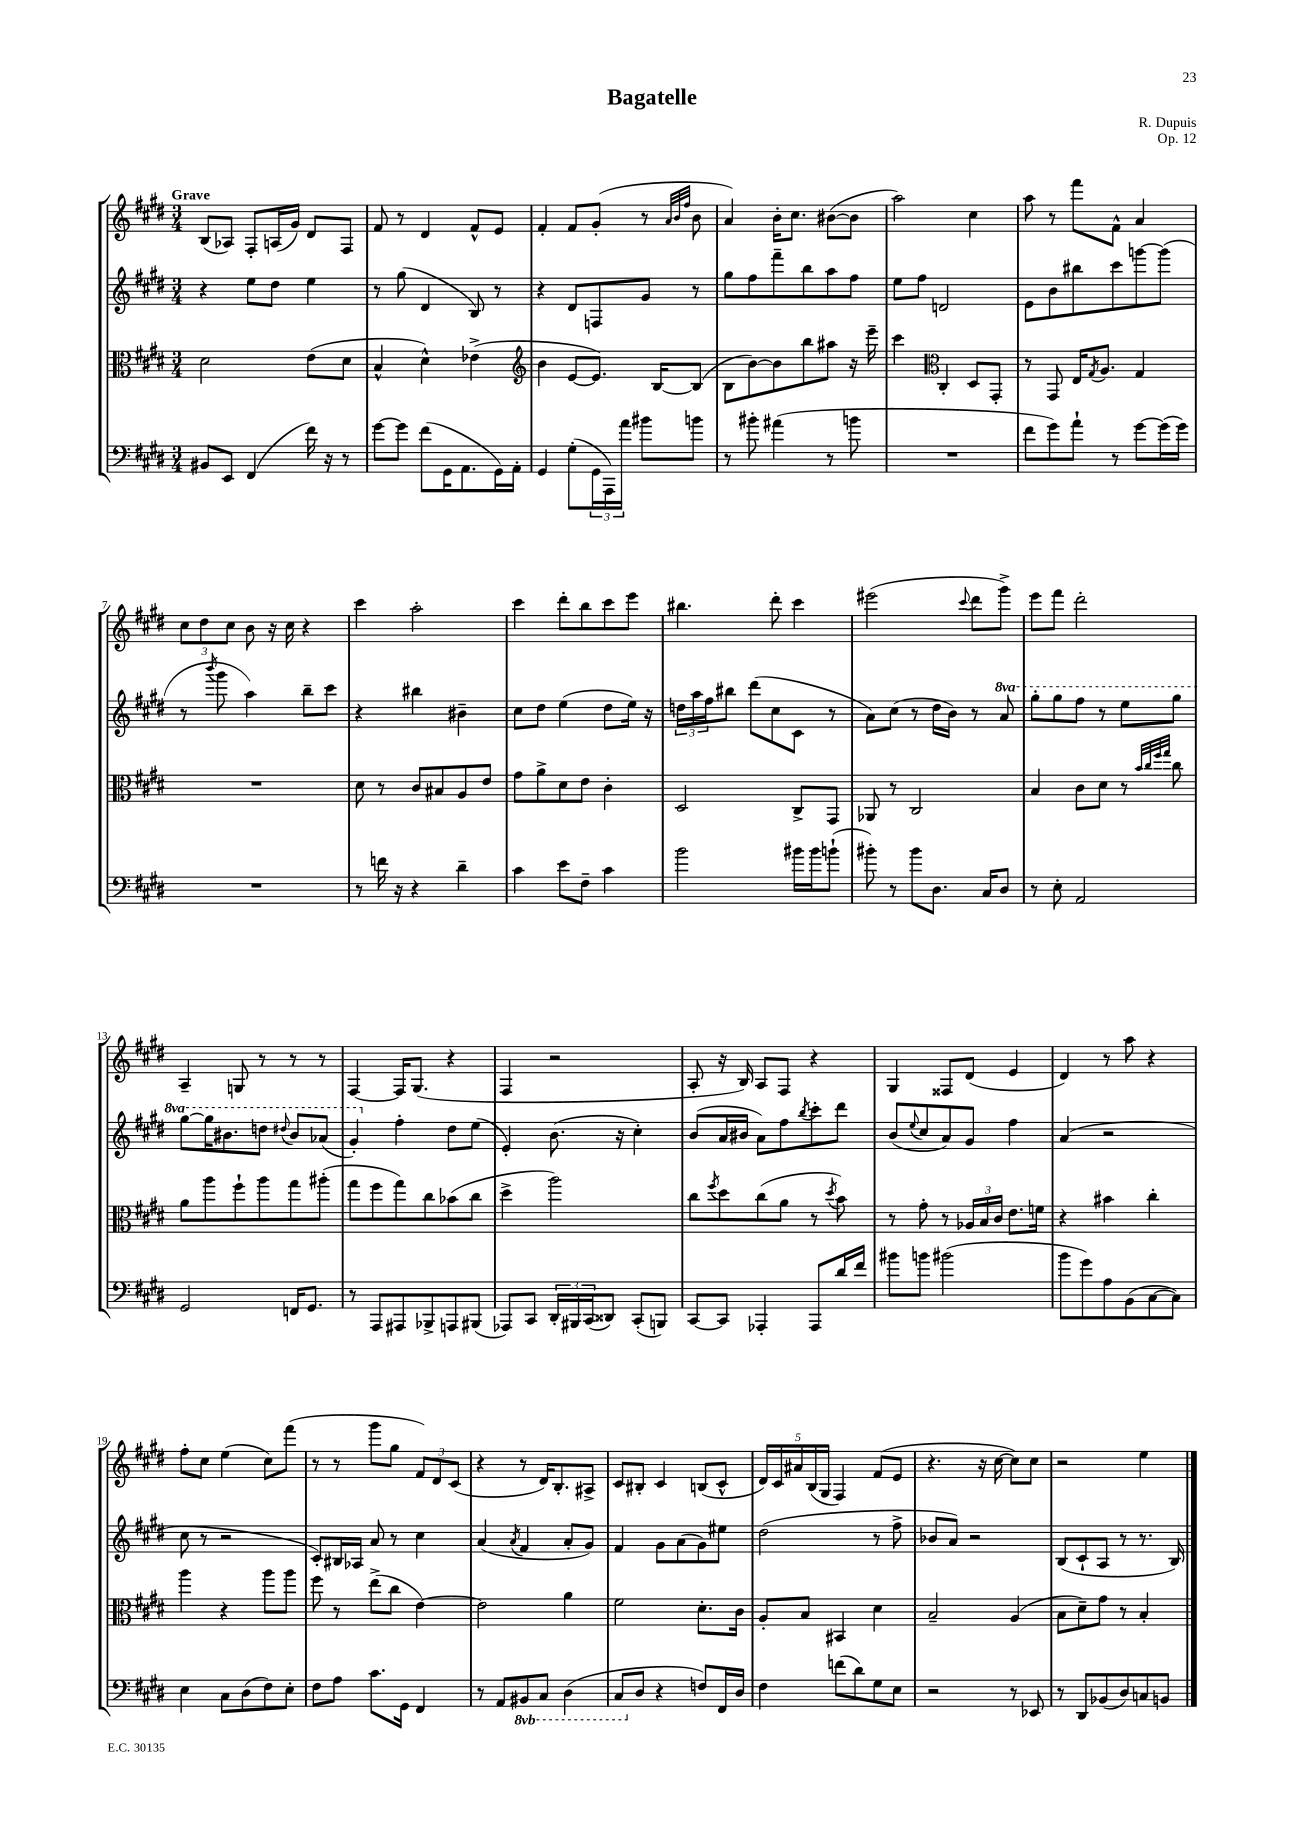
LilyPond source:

\header { title = "Bagatelle" composer = "R. Dupuis" opus = "Op. 12" }
<<
\new StaffGroup <<
\new Staff = "s0" {
    \clef treble \key e \major \numericTimeSignature \time 3/4 \tempo "Grave"
    b8( aes8) fis8-. a16( gis'16) dis'8 fis8 |
    fis'8 r8 dis'4 fis'8-^ e'8 |
    fis'4-. fis'8 gis'8-.( r8 \grace { a'32 b'32 fis''32 } b'8 |
    a'4) b'16-. cis''8. bis'8~( bis'8 |
    a''2) cis''4 |
    a''8 r8 fis'''8 fis'8-^ a'4 |
    \tuplet 3/2 { cis''8 dis''8 cis''8 } b'8 r16 cis''16 r4 |
    cis'''4 a''2-. |
    cis'''4 dis'''8-. b''8 cis'''8 e'''8 |
    bis''4. dis'''8-. cis'''4 |
    eis'''2( \appoggiatura { cis'''8 } dis'''8 gis'''8->) |
    e'''8 fis'''8 dis'''2-. |
    a4-- g8 r8 r8 r8 |
    fis4~ fis16 gis8.( r4 |
    fis4 r2 |
    a8-. r16 b16) a8 fis8 r4 |
    gis4 fisis8 dis'8( e'4 |
    dis'4) r8 a''8 r4 |
    fis''8-. cis''8 e''4( cis''8) fis'''8( |
    r8 r8 gis'''8 gis''8 \tuplet 3/2 { fis'8) dis'8 cis'8( } |
    r4 r8 dis'16) b8.-. ais8-> |
    cis'8 bis8-. cis'4 b8( cis'8-^ |
    \tuplet 5/4 { dis'16) cis'16 ais'16 b16( gis16 } fis4) fis'8( e'8 |
    r4. r16 cis''16~ cis''8) cis''8 |
    r2 e''4 \bar "|." |
}
\new Staff = "s1" {
    \clef treble \key e \major \numericTimeSignature \time 3/4 \set Staff.ottavationMarkups = #ottavation-simple-ordinals
    r4 e''8 dis''8 e''4 |
    r8 gis''8( dis'4 b8) r8 |
    r4 dis'8 f8 gis'8 r8 |
    gis''8 fis''8 fis'''8-- b''8 a''8 fis''8 |
    e''8 fis''8 d'2 |
    e'8 b'8 bis''8 cis'''8 g'''8~ g'''8( |
    r8 \acciaccatura { b'''8 } gis'''8 a''4) b''8-- cis'''8 |
    r4 bis''4 bis'4-- |
    cis''8 dis''8 e''4( dis''8 e''16) r16 |
    \tuplet 3/2 { d''16 a''16 fis''16 } bis''8 dis'''8( cis''8 cis'8 r8 |
    a'8) cis''8( r8 dis''16 b'16) r8 \ottava #1 a''8 |
    gis'''8-. gis'''8 fis'''8 r8 e'''8 gis'''8 |
    gis'''8~ gis'''16 bis''8. d'''8 \appoggiatura { dis'''8 } bis''8 aes''8( |
    gis''4-.) \ottava #0 fis''4-. dis''8 e''8( |
    e'4-.) b'8.( r16 cis''4-.) |
    b'8( a'16 bis'16 a'8) fis''8 \acciaccatura { b''8 } cis'''8-. dis'''8 |
    b'8( \appoggiatura { e''8 } cis''8 a'8) gis'8 fis''4 |
    a'4( r2 |
    cis''8 r8 r2 |
    cis'8-.) bis16 aes16 a'8 r8 cis''4 |
    a'4( \acciaccatura { a'8 } fis'4 a'8-. gis'8) |
    fis'4 gis'8 a'8( gis'8) eis''8 |
    dis''2( r8 fis''8-> |
    bes'8 a'8) r2 |
    b8( cis'8-! a8 r8 r8. b16) \bar "|." |
}
\new Staff = "s2" {
    \clef alto \key e \major \numericTimeSignature \time 3/4
    dis'2 e'8( dis'8 |
    b4-^ dis'4-^) ees'4->( |
    \clef treble b'4 e'8~ e'8.) b16~ b8( |
    b8 b'8~) b'8 b''8 ais''8 r16 e'''16-- |
    cis'''4 \clef alto cis4-. dis8 gis,8-. |
    r8 gis,8 e16 \acciaccatura { gis8 } a8. gis4 |
    R2. |
    dis'8 r8 cis'8 bis8 a8 e'8 |
    gis'8 a'8-> dis'8 e'8 cis'4-. |
    dis2 cis8-> gis,8 |
    aes,8 r8 cis2 |
    b4 cis'8 dis'8 r8 \grace { b'32 cis''32 fis''32 gis''32 } cis''8 |
    a'8 a''8 fis''8-! a''8 gis''8 ais''8-.( |
    gis''8 fis''8 gis''8) cis''8 bes'8( cis''8 |
    dis''4-> a''2) |
    cis''8 \acciaccatura { fis''8 } dis''8 cis''8( a'8 r8 \acciaccatura { dis''8 } b'8) |
    r8 gis'8-. r8 \tuplet 3/2 { aes16 b16 cis'16 } e'8. f'16 |
    r4 bis'4 cis''4-. |
    a''4 r4 a''8 a''8 |
    fis''8 r8 e''8->( cis''8 e'4~) |
    e'2 a'4 |
    fis'2 dis'8.-. cis'16 |
    a8-. b8 bis,4 dis'4 |
    b2-- a4( |
    b8 dis'8--) gis'8 r8 b4-. \bar "|." |
}
\new Staff = "s3" {
    \clef bass \key e \major \numericTimeSignature \time 3/4 \set Staff.ottavationMarkups = #ottavation-simple-ordinals
    bis,8 e,8 fis,4( fis'16) r16 r8 |
    gis'8~ gis'8 fis'8( gis,16 a,8. gis,16) a,16-. |
    gis,4 gis8-.( \tuplet 3/2 { gis,16 a,,16) a'16 } bis'8 b'8 |
    r8 bis'8-. ais'4( r8 b'8 |
    R2. |
    fis'8 gis'8) a'8-! r8 gis'8~ gis'16( gis'16) |
    R2. |
    r8 f'16 r16 r4 dis'4-- |
    cis'4 e'8 fis8-- cis'4 |
    b'2 bis'16 bis'16 b'8-!( |
    bis'8-.) r8 bis'8 dis8. cis16 dis8 |
    r8 e8-. a,2 |
    gis,2 f,16 gis,8. |
    r8 a,,8 ais,,8 bes,,8-> a,,8 bis,,8( |
    aes,,8) cis,8 \tuplet 3/2 { dis,16-. bis,,16 cis,16( } disis,8) cis,8-.( b,,8) |
    cis,8~ cis,8 aes,,4-. aes,,8 dis'16 fis'16 |
    bis'8 b'8 bis'2( |
    b'8 gis'8) a8 b,8( cis8~ cis8) |
    e4 cis8 dis8( fis8) e8-. |
    fis8 a8 cis'8. gis,16 fis,4 |
    r8 a,8 \ottava #-1 bis,,8 cis,8 dis,4( |
    cis,8 \ottava #0 dis8 r4 f8) fis,16 dis16 |
    fis4 f'8( dis'8) gis8 e8 |
    r2 r8 ees,8 |
    r8 dis,8 bes,8( dis8) c8 b,8 \bar "|." |
}
>>
>>
